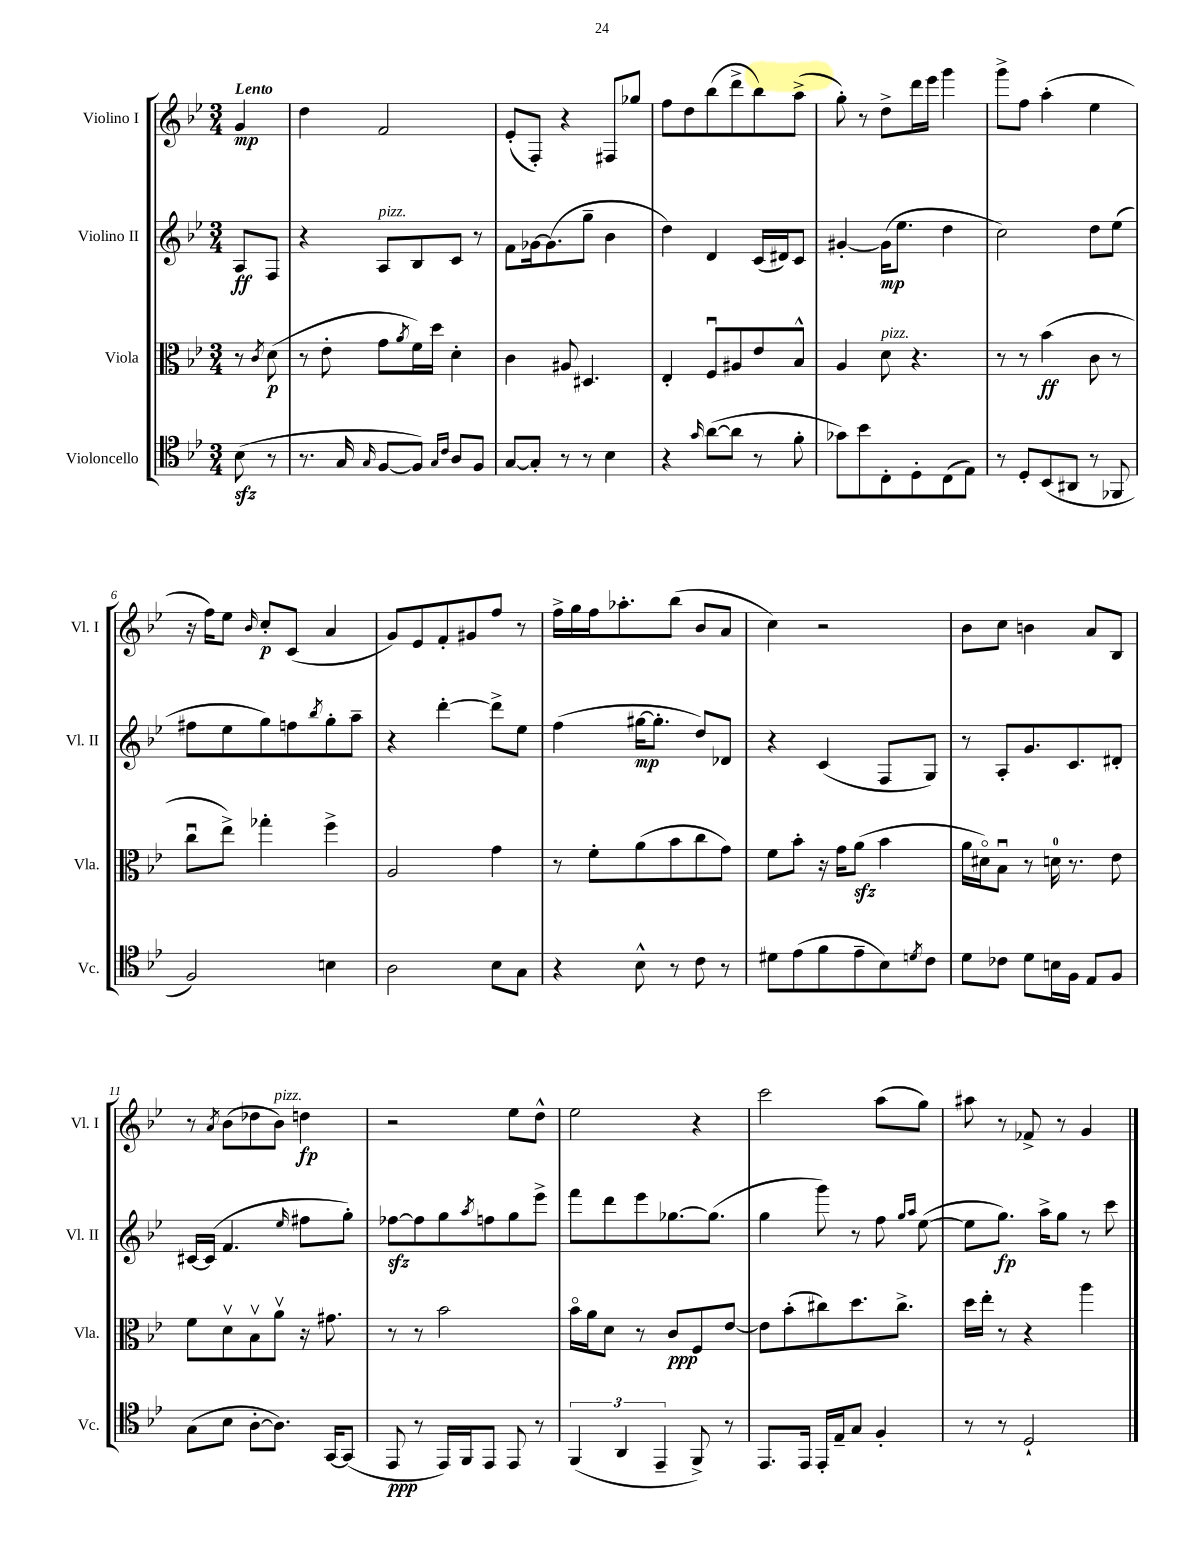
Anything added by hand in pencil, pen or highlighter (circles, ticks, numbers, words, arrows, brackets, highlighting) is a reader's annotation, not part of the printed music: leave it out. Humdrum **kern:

**kern	**dynam	**kern	**dynam	**kern	**dynam	**kern	**dynam
*part4	*part4	*part3	*part3	*part2	*part2	*part1	*part1
*staff4	*staff4	*staff3	*staff3	*staff2	*staff2	*staff1	*staff1
*I"Violoncello	*	*I"Viola	*	*I"Violino II	*	*I"Violino I	*
*I'Vc.	*	*I'Vla.	*	*I'Vl. II	*	*I'Vl. I	*
*clefC4	*	*clefC3	*	*clefG2	*	*clefG2	*
*k[b-e-]	*	*k[b-e-]	*	*k[b-e-]	*	*k[b-e-]	*
*M3/4	*	*M3/4	*	*M3/4	*	*M3/4	*
=	=	=	=	=	=	=	=
!	!	!	!	!	!	!LO:TX:a:B:t=Lento	!
(8B-zz\	.	8r	.	8A/L	ff	4g/	mp
.	.	8qc/	.	.	.	.	.
8r	.	(8d\	p	8F/J	.	.	.
=1	=1	=1	=1	=1	=1	=1	=1
8.r	.	8r	.	4r	.	4dd\	.
.	.	8e-'\	.	.	.	.	.
16G/	.	.	.	.	.	.	.
16qqG/	.	.	.	.	.	.	.
!	!	!	!	!LO:TX:a:i:t=pizz.	!	!	!
[8F/L	.	8g\L	.	8A/L	.	2f/	.
.	.	8qa/	.	.	.	.	.
8F/J])	.	16f\L)	.	8B-/	.	.	.
.	.	16dd\JJ	.	.	.	.	.
16qqG/LL	.	.	.	.	.	.	.
16qqc/JJ	.	.	.	.	.	.	.
8A/L	.	4d'\	.	8c/J	.	.	.
8F/J	.	.	.	8r	.	.	.
=2	=2	=2	=2	=2	=2	=2	=2
[8G/L	.	4c\	.	8f\L	.	(8e-'/L	.
8G'/J]	.	.	.	[16g-X\k	.	8F'/J)	.
.	.	.	.	(8.g-\]	.	.	.
8r	.	8A#X/	.	.	.	4r	.
8r	.	4.D#X/	.	8gg~\J	.	.	.
4B-\	.	.	.	4b-\	.	8F#X/L	.
.	.	.	.	.	.	8gg-X/J	.
=3	=3	=3	=3	=3	=3	=3	=3
4r	.	4E-'/	.	4dd\)	.	8ff\L	.
.	.	.	.	.	.	8dd\	.
16qqg/	.	.	.	.	.	.	.
([8a\L	.	8Fu/L	.	4d/	.	(8bb-\	.
8a\J]	.	8A#X/	.	.	.	8ddd^\	.
8r	.	8e-/	.	(16c/LL	.	8bb-\)	.
.	.	.	.	16d#X/J)	.	.	.
8f'\	.	8B-^^/J	.	8c/J	.	(8aa^\J	.
=4	=4	=4	=4	=4	=4	=4	=4
8g-X\L)	.	4A/	.	[4g#X'/	.	8gg'\)	.
8b-\	.	.	.	.	.	8r	.
!	!	!LO:TX:a:i:t=pizz.	!	!	!	!	!
8C'\	.	8d\	.	(16g#\KL]	mp	8dd^\L	.
.	.	.	.	8.ee-\J	.	.	.
8D'\	.	4.r	.	.	.	16ddd\L	.
.	.	.	.	.	.	16eee-\JJ	.
(8C\	.	.	.	4dd\	.	4ggg\	.
8E-\J)	.	.	.	.	.	.	.
=5	=5	=5	=5	=5	=5	=5	=5
8r	.	8r	.	2cc\)	.	8ggg^\L	.
8D'/L	.	8r	.	.	.	8ff\J	.
(8BB-/	.	(4b-\	ff	.	.	(4aa'\	.
8AA#X/J	.	.	.	.	.	.	.
8r	.	8c\	.	8dd\L	.	4ee-\	.
8FF-X/	.	8r	.	(8ee-\J	.	.	.
!!LO:LB:g=z
=6	=6	=6	=6	=6	=6	=6	=6
2F/)	.	8ccu\L	.	8ff#X\L	.	16r	.
.	.	.	.	.	.	16ff\KL)	.
.	.	8ee-^\J)	.	8ee-\	.	8ee-\J	.
.	.	.	.	.	.	16qqb-/	.
.	.	4gg-X'\	.	8gg\)	.	8cc'/L	p
.	.	.	.	8ffn\	.	(8c/J	.
.	.	.	.	8qbb-/	.	.	.
4Bn\	.	4ff^\	.	8gg'\	.	4a/	.
.	.	.	.	8aa~\J	.	.	.
=7	=7	=7	=7	=7	=7	=7	=7
2A\	.	2A/	.	4r	.	8g/L)	.
.	.	.	.	.	.	8e-/	.
.	.	.	.	[4ddd'\	.	8f'/	.
.	.	.	.	.	.	8g#X/	.
8B-\L	.	4g\	.	8ddd^\L]	.	8ff/J	.
8G\J	.	.	.	8ee-\J	.	8r	.
=8	=8	=8	=8	=8	=8	=8	=8
4r	.	8r	.	(4ff\	.	16ff^\LL	.
.	.	.	.	.	.	16gg\	.
.	.	8f'\L	.	.	.	16ff\J	.
.	.	.	.	.	.	8.aa-X'\	.
8B-^^\	.	(8a\	.	[16gg#X\KL	mp	.	.
.	.	.	.	8.gg#'\J]	.	.	.
8r	.	8b-\	.	.	.	(8bb-\J	.
8c\	.	8cc\	.	8dd/L)	.	8b-/L	.
8r	.	8g\J)	.	8d-X/J	.	8a/J	.
=9	=9	=9	=9	=9	=9	=9	=9
8d#X\L	.	8f\L	.	4r	.	4cc\)	.
(8e-\	.	8b-'\J	.	.	.	.	.
8f\	.	16r	.	(4c/	.	2r	.
.	.	16g\KL	.	.	.	.	.
8e-~\	.	(8azz\J	.	.	.	.	.
8B-\)	.	4b-\	.	8F/L	.	.	.
8qdn/	.	.	.	.	.	.	.
8c\J	.	.	.	8G/J)	.	.	.
=10	=10	=10	=10	=10	=10	=10	=10
8d\L	.	16a\LL	.	8r	.	8b-\L	.
.	.	16d#X\J)	.	.	.	.	.
8c-X\J	.	8B-u\J	.	8A'/L	.	8cc\J	.
8d\L	.	8r	.	8.g/	.	4bn\	.
16Bn\L	.	16dn\	.	.	.	.	.
16F\JJ	.	8.r	.	8.c/	.	.	.
8E-/L	.	.	.	.	.	8a/L	.
8F/J	.	8e-\	.	8d#X'/J	.	8B-/J	.
!!LO:LB:g=z
=11	=11	=11	=11	=11	=11	=11	=11
(8G\L	.	8f\L	.	[16c#X/LL	.	8r	.
.	.	.	.	(16c#/JJ]	.	.	.
.	.	.	.	.	.	8qa/	.
8B-\J	.	8dv\	.	4.f/	.	(8b-\L	.
[8A'\L	.	8B-v\	.	.	.	8dd-X\	.
!	!	!	!	!	!	!LO:TX:a:i:t=pizz.	!
8.A\J])	.	8av\J	.	.	.	8b-\J)	.
.	.	.	.	16qqee-/	.	.	.
.	.	16r	.	8ff#X\L	.	4ddn\	fp
[16GG/KL	.	8.g#X\	.	.	.	.	.
(8GG/J]	.	.	.	8gg'\J)	.	.	.
=12	=12	=12	=12	=12	=12	=12	=12
8EE-/	ppp	8r	.	[8ff-Xzz\L	.	2r	.
8r	.	8r	.	8ff-\]	.	.	.
16EE-/LL)	.	2b-\	.	8gg\	.	.	.
16FF/J	.	.	.	.	.	.	.
.	.	.	.	8qaa/	.	.	.
8EE-/J	.	.	.	8ffn\	.	.	.
8EE-/	.	.	.	8gg\	.	8ee-\L	.
8r	.	.	.	8eee-^\J	.	8dd^^\J	.
=13	=13	=13	=13	=13	=13	=13	=13
(6FF/	.	16b-\LL	.	8fff\L	.	2ee-\	.
.	.	16a\J	.	.	.	.	.
.	.	8d\J	.	8ddd\	.	.	.
6AA/	.	.	.	.	.	.	.
.	.	8r	.	8eee-\	.	.	.
6EE-~/	.	.	.	.	.	.	.
.	.	8c/L	ppp	[8.gg-X\	.	.	.
8FF^/)	.	8F/	.	.	.	4r	.
.	.	.	.	(8.gg-\J]	.	.	.
8r	.	[8e-/J	.	.	.	.	.
=14	=14	=14	=14	=14	=14	=14	=14
8.EE-/L	.	8e-\L]	.	4gg\	.	2ccc\	.
.	.	(8b-'\	.	.	.	.	.
16EE-/Jk	.	.	.	.	.	.	.
16EE-'/LL	.	8cc#X\)	.	8ggg\)	.	.	.
16E-~/J	.	.	.	.	.	.	.
8G/J	.	8.dd\	.	8r	.	.	.
4F'/	.	.	.	8ff\	.	(8aa\L	.
.	.	8.cc#^\J	.	.	.	.	.
.	.	.	.	16qqgg/LL	.	.	.
.	.	.	.	16qqaa/JJ	.	.	.
.	.	.	.	([8ee-\	.	8gg\J)	.
=15	=15	=15	=15	=15	=15	=15	=15
8r	.	16dd\LL	.	8ee-\L]	.	8aa#X\	.
.	.	16ee-'\JJ	.	.	.	.	.
8r	.	8r	.	8.gg\J)	fp	8r	.
2D`/	.	4r	.	.	.	8f-X^/	.
.	.	.	.	16aa^\KL	.	.	.
.	.	.	.	8gg\J	.	8r	.
.	.	4aa\	.	8r	.	4g/	.
.	.	.	.	8ccc\	.	.	.
==	==	==	==	==	==	==	==
*-	*-	*-	*-	*-	*-	*-	*-
